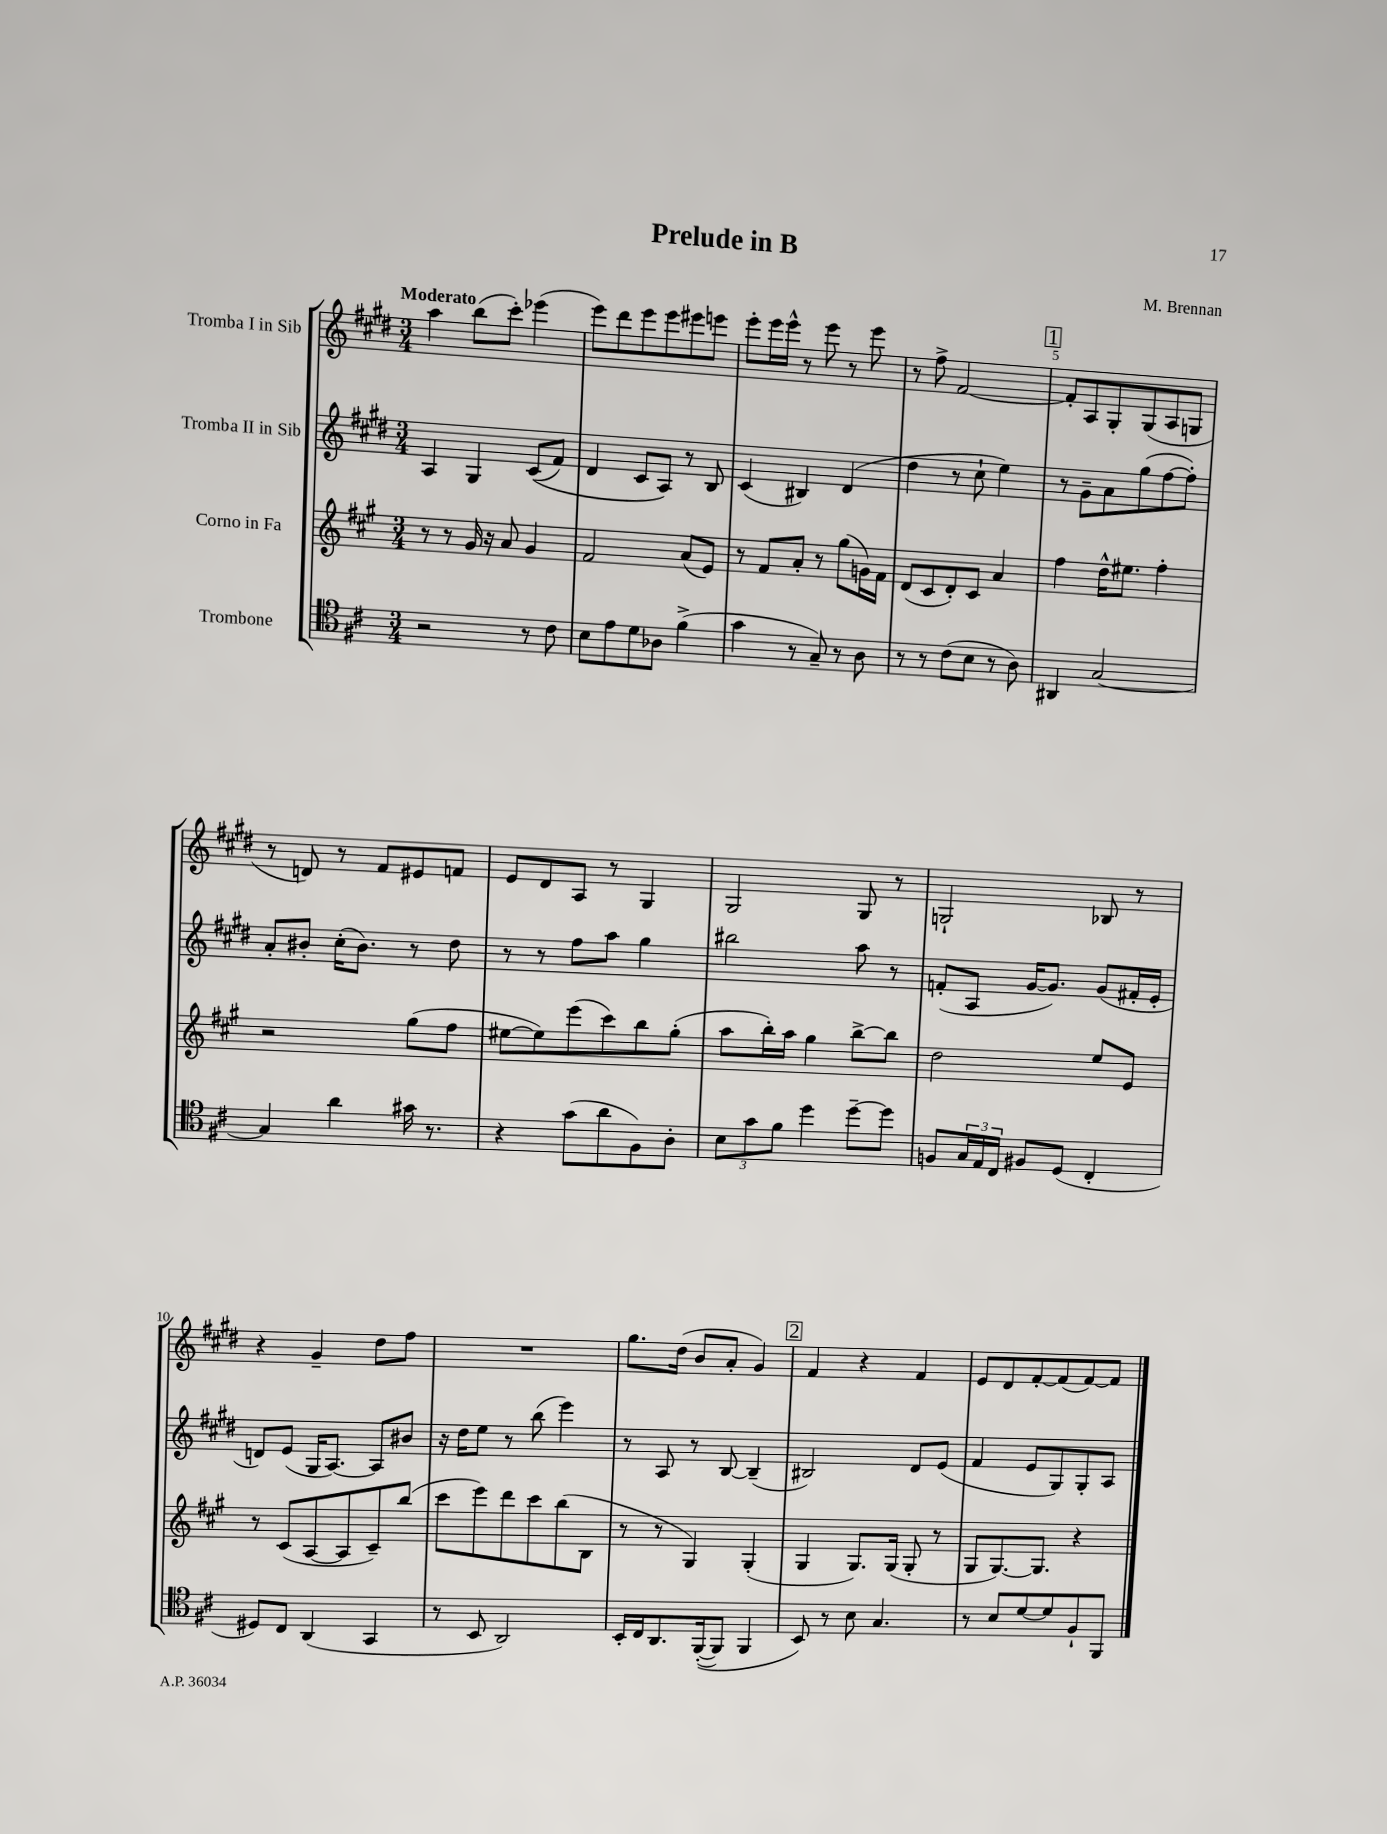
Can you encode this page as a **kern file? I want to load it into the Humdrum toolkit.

**kern	**kern	**kern	**kern
*part4	*part3	*part2	*part1
*staff4	*staff3	*staff2	*staff1
*I"Trombone	*I"Corno in Fa	*I"Tromba II in Sib	*I"Tromba I in Sib
*clefC4	*clefG2	*clefG2	*clefG2
*k[f#c#]	*k[f#c#g#]	*k[f#c#g#d#]	*k[f#c#g#d#]
*M3/4	*M3/4	*M3/4	*M3/4
=1	=1	=1	=1
!	!	!	!LO:TX:a:B:t=Moderato
2r	8r	4A/	4aa\
.	8r	.	.
.	16g#/	4G#/	(8bb\L
.	16r	.	.
.	8a/	.	8ccc#'\J)
8r	4g#/	((8c#/L	(4eee-X\
8c#\	.	8f#/J)	.
=2	=2	=2	=2
8B\L	2f#/	4d#/	8eee\L)
8e\	.	.	8ddd#\
8d\	.	8c#/L	8eee\
8A-X\J	.	8A/J)	8eee\
(4f#^\	(8a/L	8r	8eee#X\
.	8e/J)	8B/	8eeen\J
=3	=3	=3	=3
4g\	8r	(4c#/	8eee'\L
.	8f#/L	.	16eee\L
.	.	.	16eee^^\JJ
8r	8a'/J	4B#X/)	8r
8G~/)	8r	.	8eee\
8r	(8gg#\L	(4d#/	8r
8A\	16gn\L)	.	8eee\
.	16f#\JJ	.	.
=4	=4	=4	=4
8r	(8d/L	4dd#\	8r
8r	8c#/	.	8ff#^\
(8c#\L	8d'/)	8r	[2f#/
8B\J	8c#/J	8cc#`\	.
8r	4a/	4ee\)	.
8A\)	.	.	.
!!LO:REH:place=s1:t=1
=5	=5	=5	=5
4AA#X/	4ff#\	8r	8f#'/L]
.	.	8g#~\L	8A/
[2G/	16dd^^\KL	8a\	8G#'/
.	8.ee#X\J	.	.
.	.	(8gg#\	(8G#/
.	4ff#'\	[8ff#\	8A/
.	.	8ff#'\J])	8Gn/J
!!LO:LB:g=z
=6	=6	=6	=6
4G/]	2r	8a'/L	8r
.	.	8b#X'/J	8dn/)
4a\	.	(16cc#'\KL	8r
.	.	8.b#\J)	.
.	.	.	8f#/L
16g#X\	(8gg#\L	8r	8e#X/
8.r	.	.	.
.	8ff#\J	8dd#\	8fn/J
=7	=7	=7	=7
4r	[8ee#X\L	8r	8e/L
.	8ee#\])	8r	8d#/
(8g\L	(8eee\	8ff#\L	8A/J
8a\	8ccc#\)	8aa\J	8r
8F#\)	8bb\	4gg#\	4G#/
8A'\J	(8gg#'\J	.	.
=8	=8	=8	=8
12B\L	8aa\L	2bb#X\	2G#/
12g\	.	.	.
.	16bb'\L)	.	.
12f#\J	.	.	.
.	16aa\JJ	.	.
4dd\	4gg#\	.	.
[8dd~\L	[8bb^\L	8aa\	8G#/
8dd\J]	8bb\J]	8r	8r
=9	=9	=9	=9
8Fn/L	2dd\	(8fn'/L	2Gn`/
24G/L	.	8A/J	.
24E/	.	.	.
24C#/JJ	.	.	.
8F#X/L	.	[16g#/KL	.
.	.	8.g#/J])	.
(8D/J	.	.	.
4C#'/	8ee/L	(8g#/L	8B-X/
.	8e/J	16f#X'/L	8r
.	.	16e'/JJ	.
!!LO:LB:g=z
=10	=10	=10	=10
8D#X/L)	8r	8dn/L)	4r
8C#/J	(8c#/L	(8e/J	.
(4AA/	[8A/	16G#/KL	4g#~/
.	.	[8.A/J)	.
.	8A/]	.	.
4GG/	8c#~/)	8A/L]	8dd#\L
.	(8bb/J	8b#X/J	8ff#\J
=11	=11	=11	=11
8r	8ccc#\L	16r	2.r
.	.	16dd#\KL	.
8BB/	8eee\)	8ee\J	.
2AA/)	8ddd\	8r	.
.	8ccc#\	(8bb\	.
.	(8bb\	4eee\)	.
.	8B\J	.	.
=12	=12	=12	=12
16BB'/LL	8r	8r	8.gg#\L
16C#/J	.	.	.
8.AA/	8r	8A/	.
.	.	.	(16dd#\Jk
.	4G#/)	8r	8b/L
(([16FF#'/k	.	.	.
8FF#/J])	.	[8B/	8a'/J
4FF#/	(4G#'/	(4B~/]	4g#/)
!!LO:REH:place=s1:t=2
=13	=13	=13	=13
8BB/)	4G#/	2B#X/)	4f#/
8r	.	.	.
8B\	8.G#/L)	.	4r
4.G/	.	.	.
.	(16G#/Jk	.	.
.	8G#'/	8d#/L	4f#/
.	8r	(8e/J	.
=14	=14	=14	=14
8r	8G#/L	4f#/	8e/L
8B/L	[8.G#/)	.	8d#/
[8d/	.	8e/L	[8f#'/
.	8.G#/J]	.	.
8d/]	.	8G#/)	(8f#/]
8F#`/	4r	8G#'/	[8f#/)
8FF#/J	.	8A/J	8f#/J]
==	==	==	==
*-	*-	*-	*-
